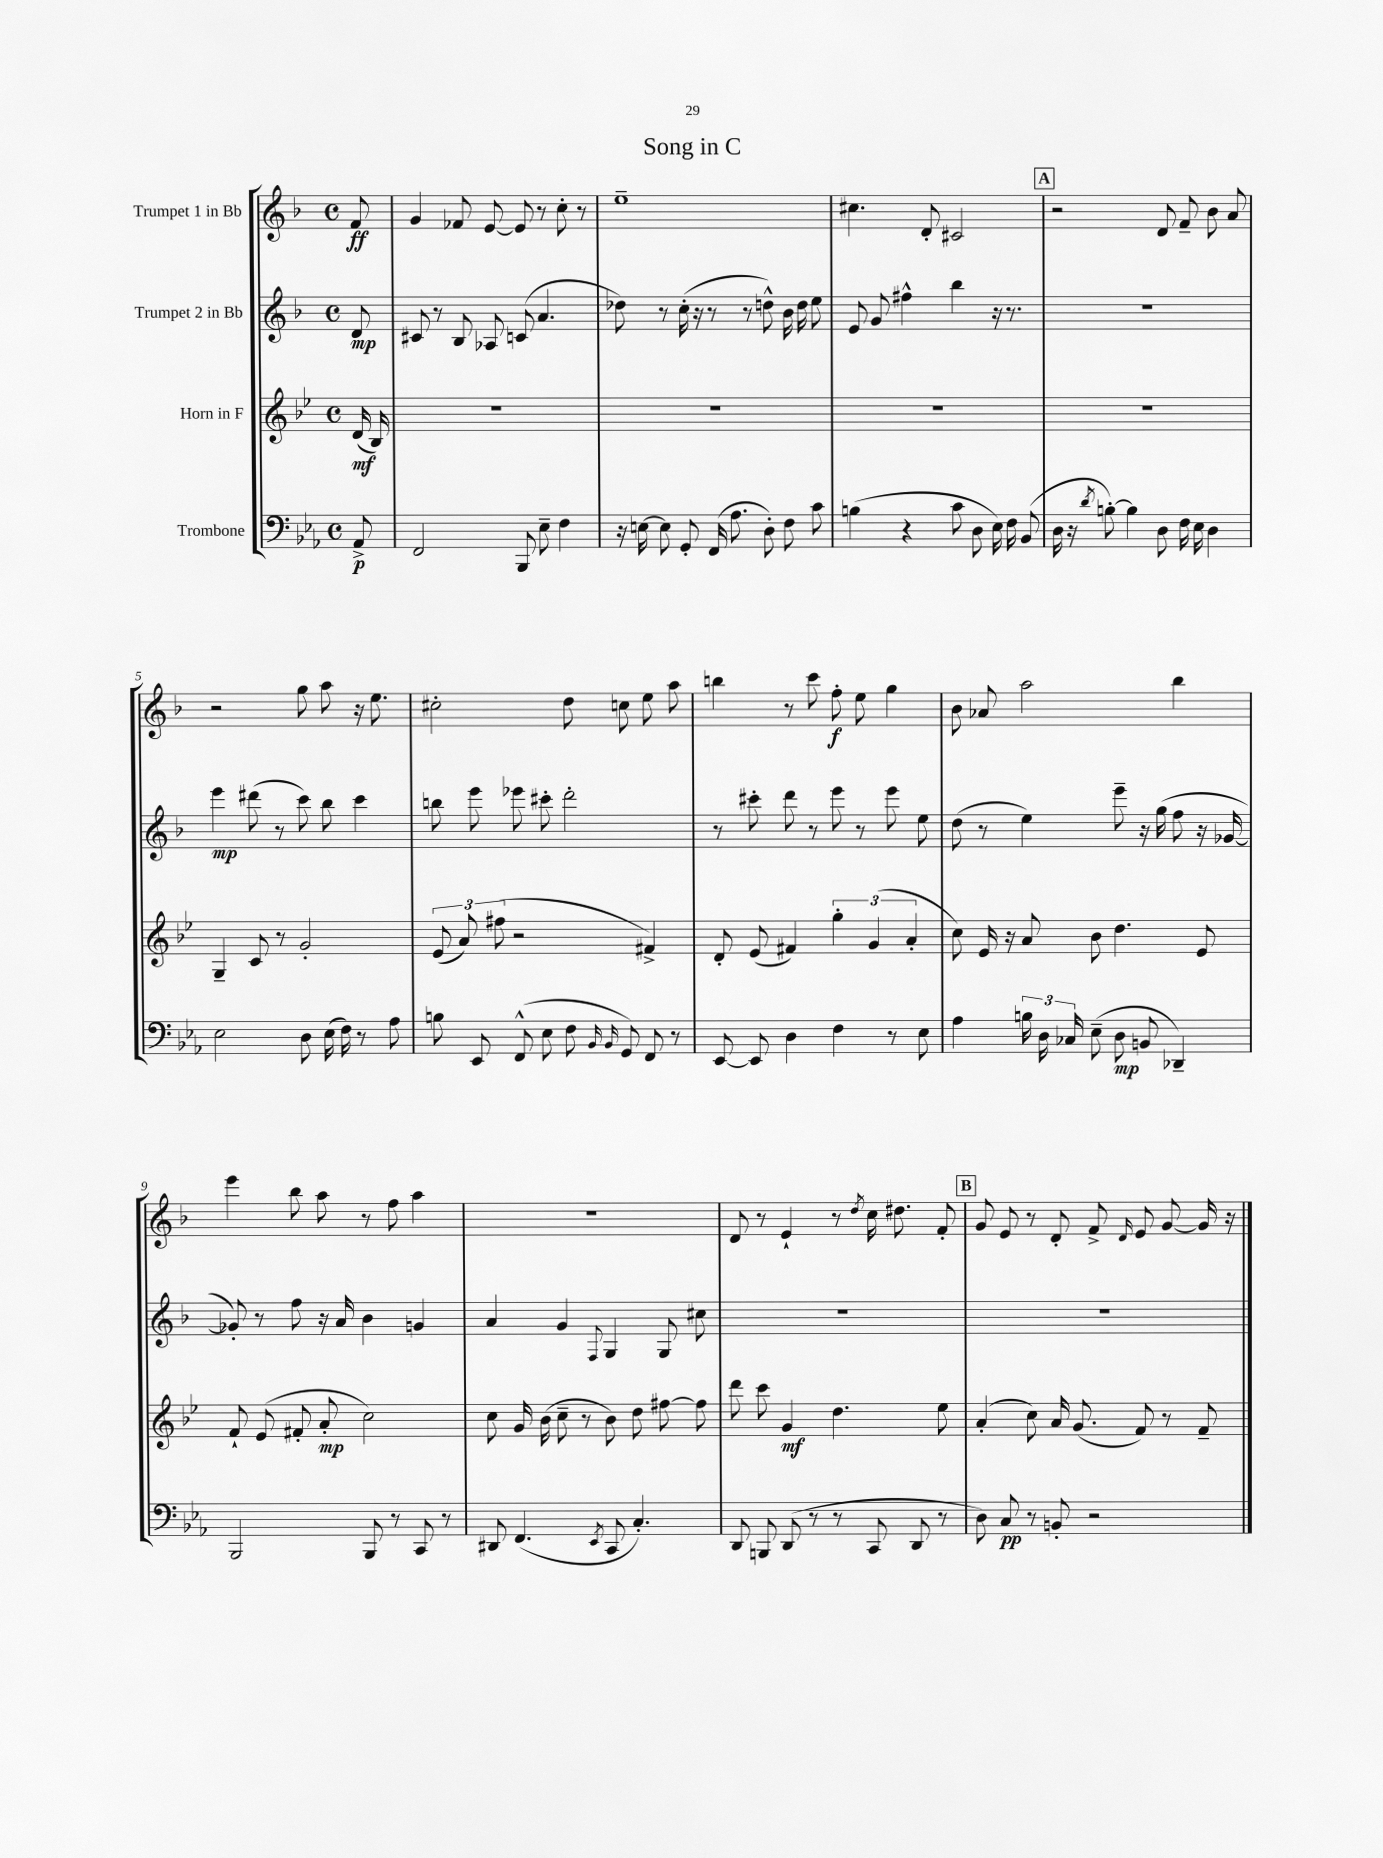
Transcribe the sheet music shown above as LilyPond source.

\header { title = "Song in C" }
<<
\new StaffGroup <<
\new Staff = "s0" \with { instrumentName = "Trumpet 1 in Bb" } {
    \clef treble \key f \major \defaultTimeSignature \time 4/4 \partial 8
    \autoBeamOff f'8\ff |
    g'4 fes'8 e'8~ e'8 r8 c''8-. r8 |
    e''1-- |
    cis''4. d'8-. cis'2 |
    \mark \markup { \box "A" } r2 d'8 f'8-- bes'8 a'8 |
    r2 g''8 a''8 r16 e''8. |
    cis''2-. d''8 c''8 e''8 a''8 |
    b''4 r8 c'''8 f''8-.\f e''8 g''4 |
    bes'8 aes'8 a''2 bes''4 |
    e'''4 bes''8 a''8 r8 f''8 a''4 |
    R1 |
    d'8 r8 e'4-! r8 \acciaccatura { d''8 } c''16 dis''8. f'8-. |
    \mark \markup { \box "B" } g'8 e'8 r8 d'8-. f'8-> \grace { d'16 } e'8 g'8~ g'16 r16 \bar "|." |
}
\new Staff = "s1" \with { instrumentName = "Trumpet 2 in Bb" } {
    \clef treble \key f \major \defaultTimeSignature \time 4/4 \partial 8
    \autoBeamOff d'8\mp |
    cis'8 r8 bes8 aes8 c'8( a'4. |
    des''8) r8 c''16-.( r16 r8 r8 d''8-^) bes'16 d''16 e''8 |
    e'8 g'8 fis''4-^ bes''4 r16 r8. |
    \mark \markup { \box "A" } R1 |
    e'''4\mp dis'''8( r8 c'''8) bes''8 c'''4 |
    b''8 e'''8 ees'''8 cis'''8-. d'''2-. |
    r8 cis'''8-. d'''8 r8 e'''8 r8 e'''8 e''8 |
    d''8( r8 e''4) e'''8-- r16 g''16( f''8 r16 ges'16~ |
    ges'8-.) r8 f''8 r16 a'16 bes'4 g'4 |
    a'4 g'4 \appoggiatura { f8 } g4 g8 cis''8 |
    R1 |
    \mark \markup { \box "B" } R1 \bar "|." |
}
\new Staff = "s2" \with { instrumentName = "Horn in F" } {
    \clef treble \key bes \major \defaultTimeSignature \time 4/4 \partial 8
    \autoBeamOff d'16\mf( bes16) |
    R1 |
    R1 |
    R1 |
    \mark \markup { \box "A" } R1 |
    g4-- c'8 r8 g'2-. |
    \tuplet 3/2 { ees'8( a'8) fis''8( } r2 fis'4->) |
    d'8-. ees'8( fis'4) \tuplet 3/2 { g''4-. g'4( a'4-. } |
    c''8) ees'16 r16 a'8 bes'8 d''4. ees'8 |
    f'8-! ees'8( fis'8-. a'8-.\mp c''2) |
    c''8 g'16 bes'16( c''8-- r8 bes'8) d''8 fis''8~ fis''8 |
    d'''8 c'''8 g'4\mf d''4. ees''8 |
    \mark \markup { \box "B" } a'4-.( c''8) a'16 g'8.( f'8) r8 f'8-- \bar "|." |
}
\new Staff = "s3" \with { instrumentName = "Trombone" } {
    \clef bass \key ees \major \defaultTimeSignature \time 4/4 \partial 8
    \autoBeamOff aes,8->\p |
    f,2 bes,,8 ees8-- f4 |
    r16 e16~ e8 g,8-. f,16( aes8. d8-.) f8 c'8 |
    b4( r4 c'8 d8 ees16) f16 bes,8( |
    \mark \markup { \box "A" } d16 r16 \acciaccatura { d'8 } b8~-.) b4 d8 f16 ees16 d4 |
    ees2 d8 ees16( f16) r8 aes8 |
    b8 ees,8 f,8-^( ees8 f8 \grace { bes,16 bes,16 } g,8) f,8 r8 |
    ees,8~ ees,8 d4 f4 r8 ees8 |
    aes4 \tuplet 3/2 { b16 d16 ces16 } ees8--( d8\mp b,8 des,4--) |
    bes,,2 bes,,8 r8 c,8 r8 |
    dis,8 f,4.( \acciaccatura { ees,8 } c,8 c4.-.) |
    d,8 b,,8 d,8( r8 r8 c,8 d,8 r8 |
    \mark \markup { \box "B" } d8) c8\pp r8 b,8-. r2 \bar "|." |
}
>>
>>
